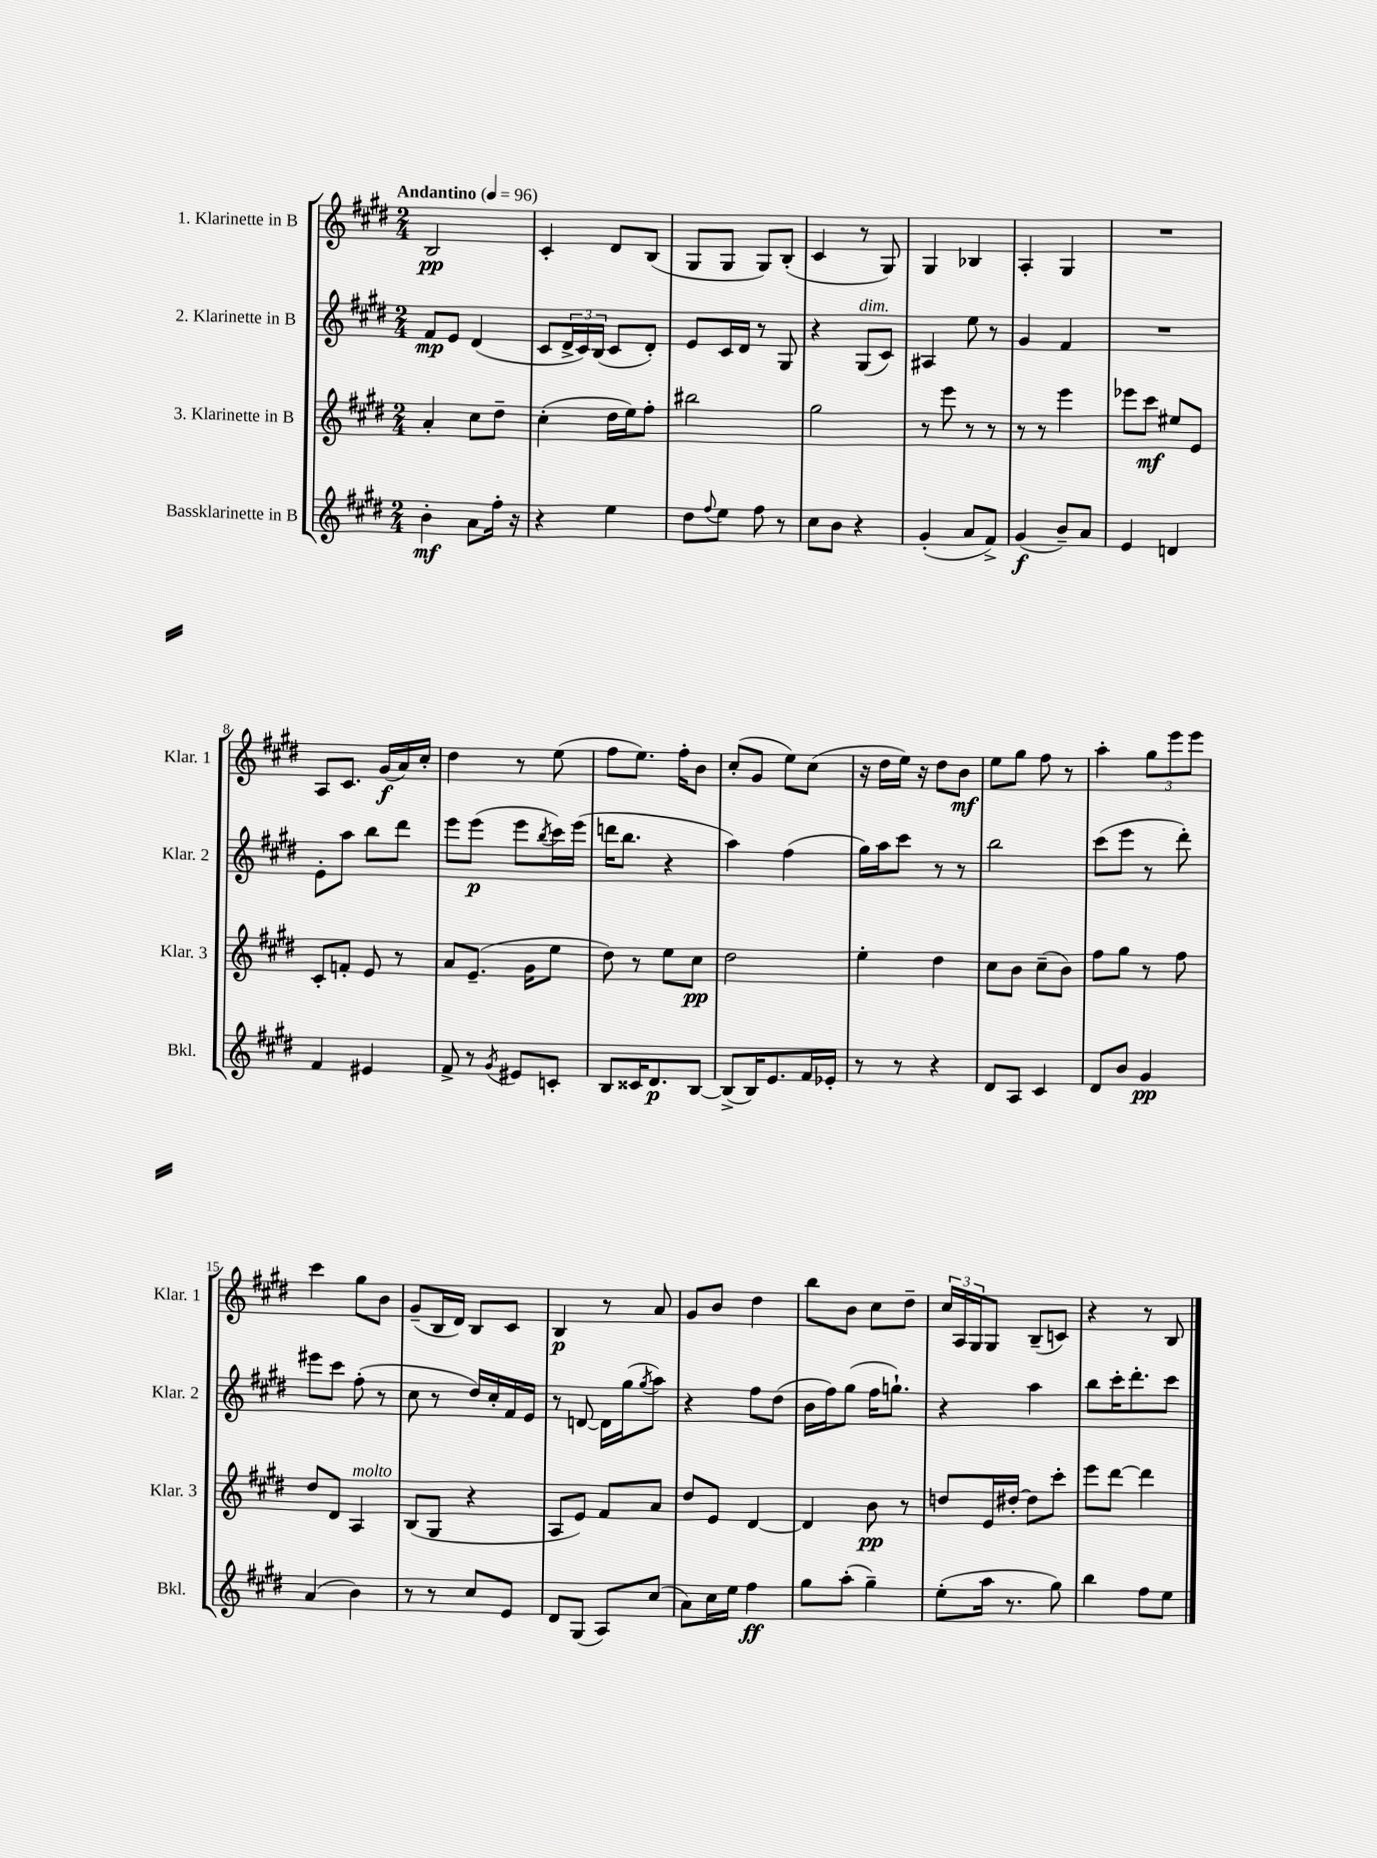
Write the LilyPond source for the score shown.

<<
\new StaffGroup <<
\new Staff = "s0" \with { instrumentName = "1. Klarinette in B" shortInstrumentName = "Klar. 1" } {
    \clef treble \key e \major \numericTimeSignature \time 2/4 \tempo "Andantino" 4 = 96
    b2\pp |
    cis'4-. dis'8 b8( |
    gis8 gis8 gis8) b8-.( |
    cis'4 r8 gis8) |
    gis4 bes4 |
    a4-. gis4 |
    R2 |
    a8 cis'8. gis'16\f( a'16) cis''16-. |
    dis''4 r8 e''8( |
    fis''8 e''8.) fis''16-. b'8 |
    cis''8-.( gis'8 e''8) cis''8( |
    r16 dis''16 e''16) r16 dis''8 b'8\mf |
    e''8 gis''8 fis''8 r8 |
    a''4-. \tuplet 3/2 { gis''8 e'''8 e'''8 } |
    cis'''4 gis''8 b'8 |
    gis'8--( b16 dis'16) b8 cis'8 |
    b4\p r8 a'8 |
    gis'8 b'8 dis''4 |
    b''8 b'8 cis''8 dis''8-- |
    \tuplet 3/2 { cis''16 a16 gis16 } gis8 b8--( c'8) |
    r4 r8 b8 \bar "|." |
}
\new Staff = "s1" \with { instrumentName = "2. Klarinette in B" shortInstrumentName = "Klar. 2" } {
    \clef treble \key e \major \numericTimeSignature \time 2/4
    fis'8\mp e'8 dis'4( |
    cis'8 \tuplet 3/2 { dis'16-> cis'16) b16( } cis'8 dis'8-.) |
    e'8 cis'16 dis'16 r8 gis8 |
    r4 gis8^\markup { \italic "dim." }( cis'8) |
    ais4 e''8 r8 |
    gis'4 fis'4 |
    R2 |
    e'8-. a''8 b''8 dis'''8 |
    e'''8 e'''8\p( e'''8 \acciaccatura { b''8 } cis'''16) e'''16( |
    d'''16 b''8. r4 |
    a''4) fis''4( |
    gis''16) a''16 cis'''8 r8 r8 |
    b''2 |
    cis'''8( e'''8 r8 dis'''8-.) |
    eis'''8 cis'''8 fis''8-.( r8 |
    cis''8 r8 dis''16) cis''16-. fis'16 e'16 |
    r8 d'8~ d'16 gis''16( \acciaccatura { gis''8 } a''8) |
    r4 fis''8 dis''8( |
    b'16 fis''16) gis''8( fis''16 g''8.-!) |
    r4 a''4 |
    b''8 cis'''16-. dis'''8.-. cis'''8 \bar "|." |
}
\new Staff = "s2" \with { instrumentName = "3. Klarinette in B" shortInstrumentName = "Klar. 3" } {
    \clef treble \key e \major \numericTimeSignature \time 2/4
    a'4-. cis''8 dis''8-- |
    cis''4-.( dis''16 e''16) fis''8-. |
    bis''2 |
    gis''2 |
    r8 e'''8 r8 r8 |
    r8 r8 e'''4 |
    ees'''8 cis'''8\mf eis''8 e'8 |
    cis'8-. f'8-. e'8 r8 |
    a'8 e'8.--( gis'16 e''8 |
    dis''8) r8 e''8 cis''8\pp |
    dis''2 |
    e''4-. dis''4 |
    cis''8 b'8 cis''8--( b'8) |
    fis''8 gis''8 r8 fis''8 |
    dis''8 dis'8 a4^\markup { \italic "molto" } |
    b8( gis8 r4 |
    a8 e'8) fis'8 a'8 |
    dis''8 e'8 dis'4~ |
    dis'4 b'8\pp r8 |
    d''8 e'16 dis''16~-. dis''8 cis'''8-. |
    e'''8 dis'''8~ dis'''4 \bar "|." |
}
\new Staff = "s3" \with { instrumentName = "Bassklarinette in B" shortInstrumentName = "Bkl." } {
    \clef treble \key e \major \numericTimeSignature \time 2/4
    b'4-.\mf a'8 fis''16-. r16 |
    r4 e''4 |
    dis''8 \appoggiatura { fis''8 } e''8 fis''8 r8 |
    cis''8 b'8 r4 |
    gis'4-.( a'8 fis'8->) |
    gis'4\f( b'8--) a'8 |
    e'4 d'4 |
    fis'4 eis'4 |
    fis'8-> r8 \acciaccatura { gis'8 } eis'8 c'8-. |
    b8 cisis'16 dis'8.\p b8~ |
    b8->( b16) e'8. fis'16 ees'16-. |
    r8 r8 r4 |
    dis'8 a8 cis'4 |
    dis'8 b'8 gis'4\pp |
    a'4( b'4) |
    r8 r8 cis''8 e'8 |
    dis'8 gis8( a8) cis''8( |
    a'8) cis''16 e''16 fis''4\ff |
    gis''8 a''8-.( gis''4--) |
    e''8-.( a''16 r8. gis''8) |
    b''4 fis''8 e''8 \bar "|." |
}
>>
>>
